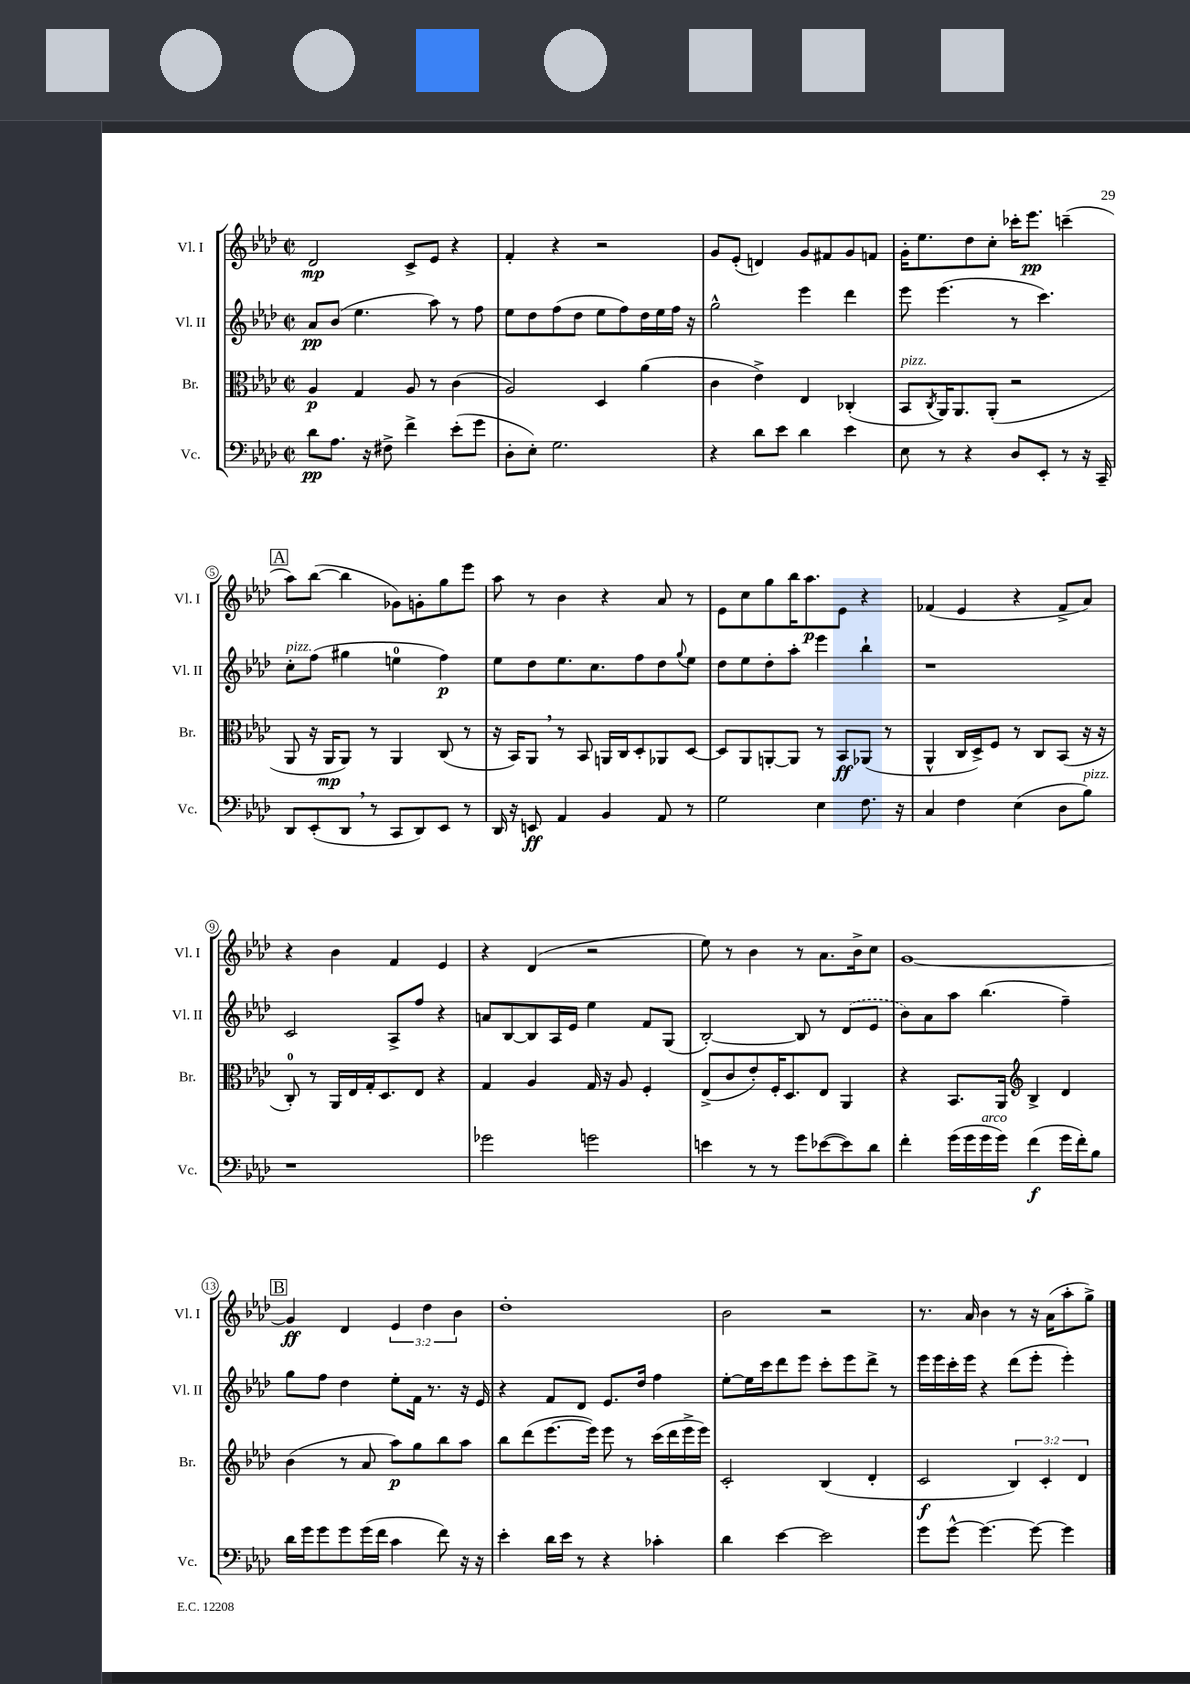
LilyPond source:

<<
\new StaffGroup <<
\new Staff = "s0" \with { instrumentName = "Vl. I" shortInstrumentName = "Vl. I" } {
    \clef treble \key aes \major \defaultTimeSignature \time 2/2 \override Staff.TupletNumber.text = #tuplet-number::calc-fraction-text
    des'2\mp c'8-> ees'8 r4 |
    f'4-. r4 r2 |
    g'8 ees'8-.( d'4) g'8 fis'8 g'8 f'8 |
    g'16-. ees''8. des''8 c''8-. ces'''16-. ees'''8.\pp c'''4--( |
    \mark \markup { \box "A" } aes''8) bes''8~( bes''4 ges'8) g'8-. g''8 ees'''8 |
    aes''8 r8 bes'4 r4 aes'8 r8 |
    ees'8 c''8 g''8 bes''16 aes''8.\p ees'8 r4 |
    fes'4( ees'4 r4 fes'8-> aes'8) |
    r4 bes'4 f'4 ees'4 |
    r4 des'4( r2 |
    ees''8) r8 bes'4 r8 aes'8. bes'16-> c''8 |
    g'1~ |
    \mark \markup { \box "B" } g'4\ff des'4 \tuplet 3/2 { ees'4 des''4 bes'4 } |
    des''1-. |
    bes'2 r2 |
    r8. aes'16 bes'4 r8 r16 aes'16( aes''8-. g''8->) \bar "|." |
}
\new Staff = "s1" \with { instrumentName = "Vl. II" shortInstrumentName = "Vl. II" } {
    \clef treble \key aes \major \defaultTimeSignature \time 2/2
    aes'8\pp bes'8( ees''4. aes''8) r8 f''8 |
    ees''8 des''8 f''8( des''8 ees''8 f''8) des''16 ees''16 f''16 r16 |
    g''2-^ ees'''4 des'''4 |
    ees'''8 ees'''4.( r8 c'''4.) |
    \mark \markup { \box "A" } c''8-.^\markup { \italic "pizz." } f''8( gis''4 e''4-0 f''4\p) |
    ees''8 des''8 ees''8. c''8. f''8 des''8 \appoggiatura { g''8 } ees''8 |
    des''8 ees''8 des''8-. aes''8-. ees'''4 bes''4-! |
    r1 |
    c'2 aes8-> f''8 r4 |
    a'8 bes8~ bes8 aes16 ees'16 ees''4 f'8 g8( |
    bes2~-.) bes8 r8 \once \slurDashed des'8( ees'8 |
    bes'8) aes'8 aes''8 bes''4.( f''4--) |
    \mark \markup { \box "B" } g''8 f''8 des''4 ees''8-. f'16 r8. r16 ees'16 |
    r4 f'8 des'8 ees'8. des''16 f''4 |
    ees''8~-. ees''16 c'''16 des'''8 ees'''8 c'''8-. ees'''8 des'''8-> r8 |
    ees'''16 ees'''16 c'''16-. ees'''16 r4 des'''8( ees'''8-. ees'''4-.) \bar "|." |
}
\new Staff = "s2" \with { instrumentName = "Br." shortInstrumentName = "Br." } {
    \clef alto \key aes \major \defaultTimeSignature \time 2/2 \override Staff.TupletNumber.text = #tuplet-number::calc-fraction-text
    aes4\p g4 aes8 r8 c'4( |
    aes2) des4 aes'4( |
    c'4 ees'4->) ees4 ces4-.( |
    bes,8^\markup { \italic "pizz." } \acciaccatura { c8 } aes,16) aes,8. aes,8-.( r2 |
    \mark \markup { \box "A" } aes,8 r16 aes,16\mp aes,8) r8 aes,4 c8( r8 |
    r16 bes,16) aes,8 \breathe r8 bes,8 a,16 c16 des8-. aes,8 des8~ |
    des8 aes,8 a,8~-. a,8 r8 bes,8\ff aes,8( r8 |
    aes,4-^ c16 des16->) f8 r8 c8 bes,8( r16 r16 |
    c8-0-.) r8 aes,16 ees16 g16-. des8. ees8 r4 |
    g4 aes4 g16 r16 aes8 f4-. |
    ees8->( c'8 ees'8-.) f16-. des8. ees8 aes,4 |
    r4 bes,8. aes,16 \clef treble bes4-> des'4 |
    \mark \markup { \box "B" } bes'4( r8 aes'8 aes''8\p) g''8 bes''8 aes''8 |
    bes''8 des'''8( ees'''8.~ ees'''16) ees'''8 r8 c'''16( des'''16 ees'''16-> ees'''16) |
    c'2-. bes4( des'4-. |
    c'2\f \tuplet 3/2 { bes4) c'4-. des'4 } \bar "|." |
}
\new Staff = "s3" \with { instrumentName = "Vc." shortInstrumentName = "Vc." } {
    \clef bass \key aes \major \defaultTimeSignature \time 2/2
    des'8\pp aes8. r16 fis8-> f'4-> ees'8-.( g'8 |
    des8-. ees8-.) g2. |
    r4 des'8 ees'8 des'4 ees'4 |
    ees8 r8 r4 des8 ees,8-. r8 r16 c,16-- |
    \mark \markup { \box "A" } des,8 ees,8-.( des,8 \breathe r8 c,8 des,8) ees,8 r8 |
    des,16 r16 e,8\ff aes,4 bes,4 aes,8 r8 |
    g2 ees4 f8. r16 |
    c4 f4 ees4( des8 bes8^\markup { \italic "pizz." }) |
    r1 |
    ges'2 g'2 |
    e'4 r8 r8 g'8 ees'8~( ees'8) des'8 |
    f'4-. g'16( g'16 g'16^\markup { \italic "arco" } g'16) f'4\f( g'16 f'16-.) bes8 |
    \mark \markup { \box "B" } des'16 g'16 g'8 g'8 g'16( f'16 c'4 f'8) r16 r16 |
    ees'4-. des'16 ees'16 r8 r4 ces'4-. |
    des'4 ees'4~ ees'2 |
    g'8 g'8~-^ g'4.~ g'8~ g'4 \bar "|." |
}
>>
>>
\layout { \context { \Score \override BarNumber.stencil = #(make-stencil-circler 0.1 0.3 ly:text-interface::print) } }
